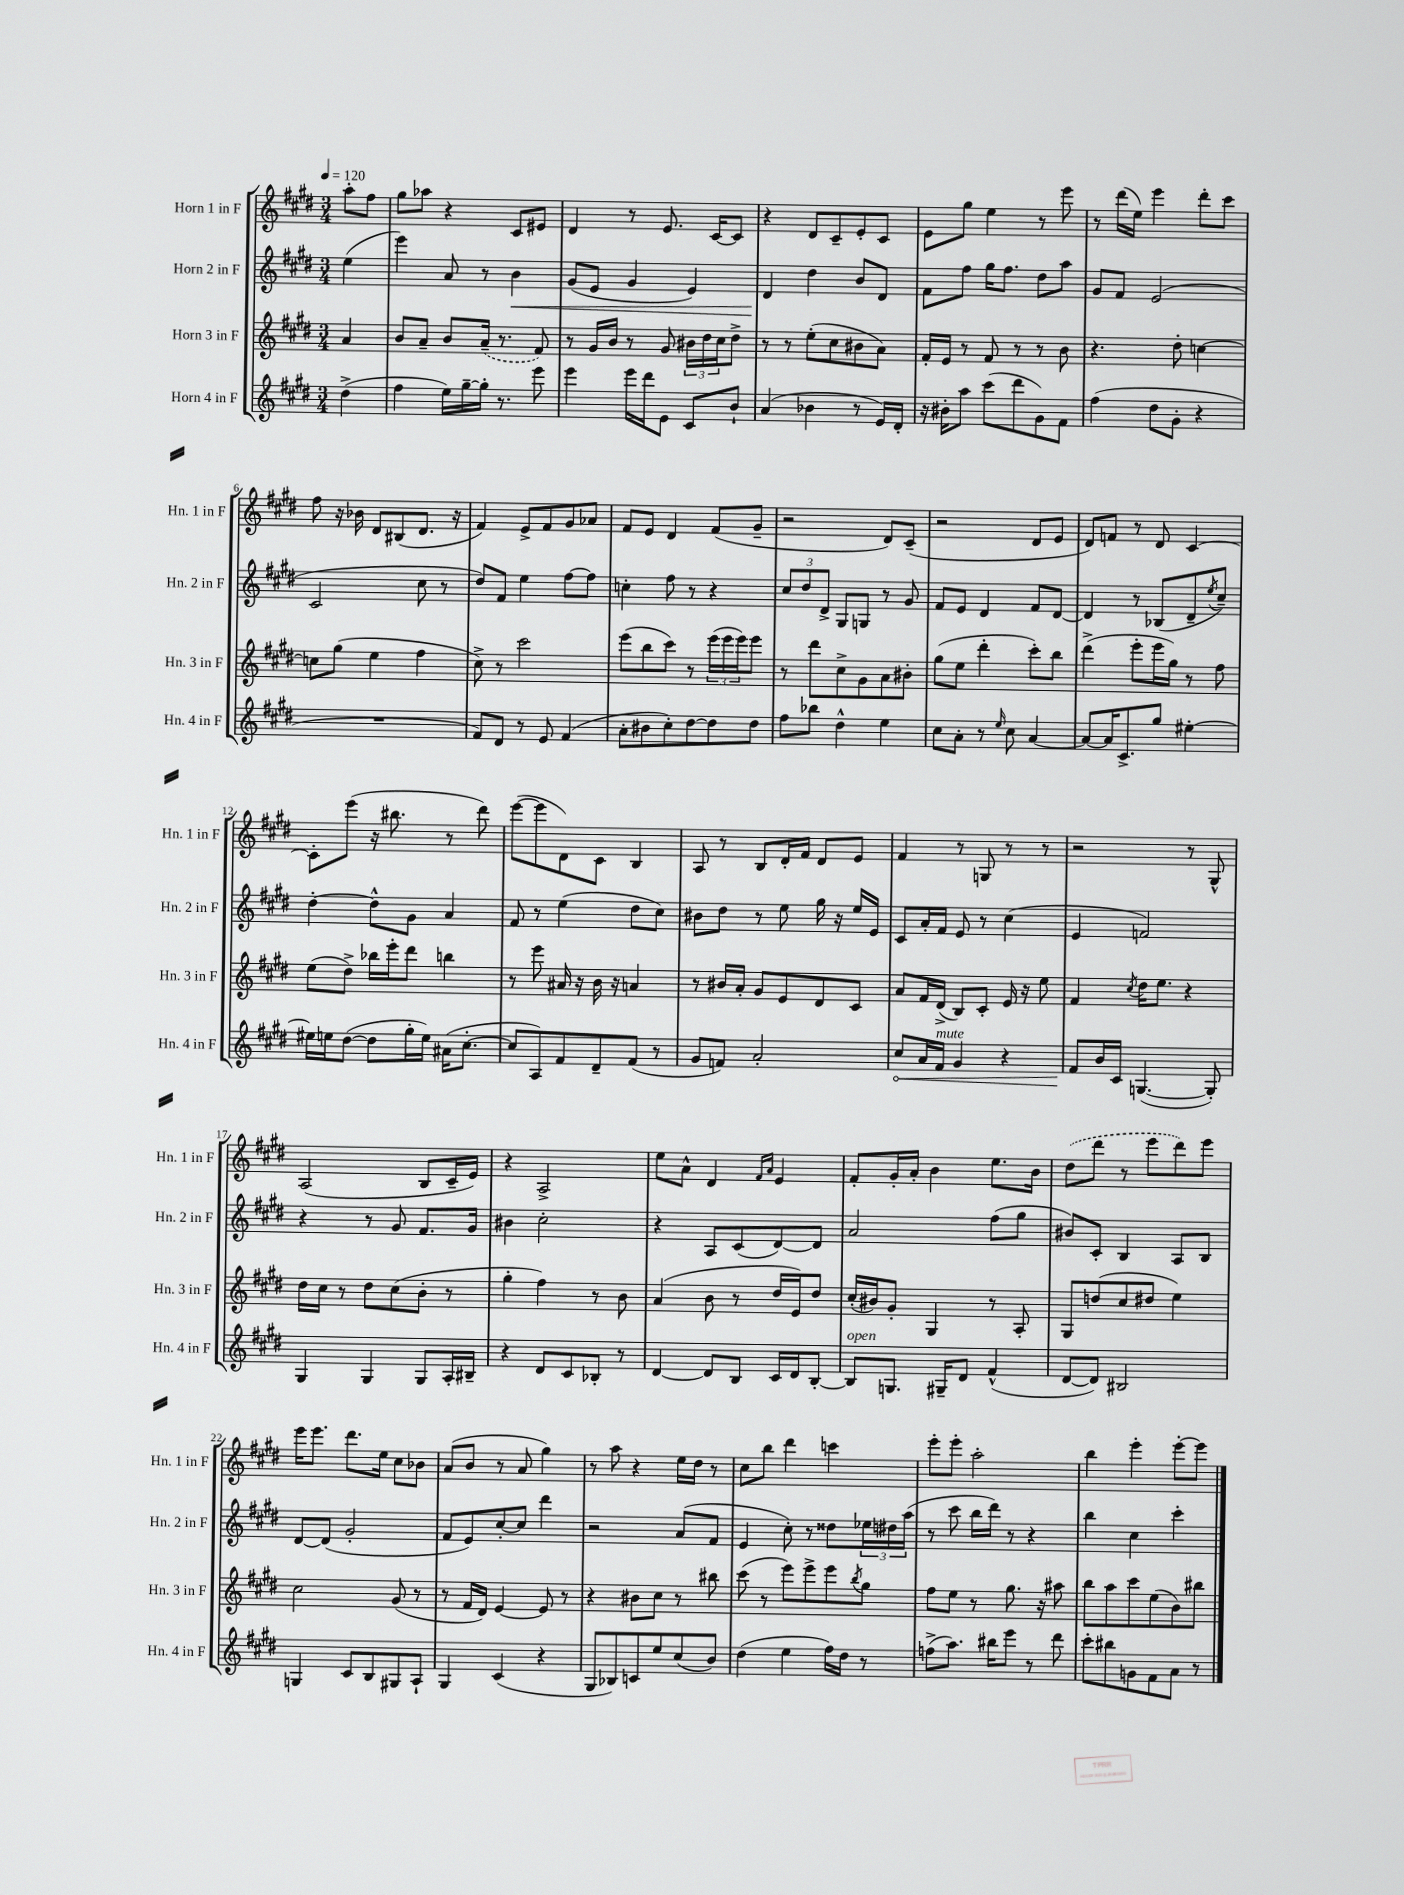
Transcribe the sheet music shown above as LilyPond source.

<<
\new StaffGroup <<
\new Staff = "s0" \with { instrumentName = "Horn 1 in F" shortInstrumentName = "Hn. 1 in F" } {
    \clef treble \key e \major \numericTimeSignature \time 3/4 \partial 4 \tempo 4 = 120
    a''8-. fis''8 |
    gis''8 aes''8 r4 cis'8 eis'8 |
    dis'4 r8 e'8. cis'16~ cis'8 |
    r4 dis'8 cis'8-- e'8-. cis'8 |
    e'8 gis''8 e''4 r8 e'''8 |
    r8 dis'''16( e''16) e'''4 dis'''8-. cis'''8 |
    fis''8 r16 bes'16 dis'8 bis8( dis'8. r16 |
    fis'4) e'8-> fis'8 gis'8 aes'8 |
    fis'8 e'8 dis'4 fis'8( gis'8-- |
    r2 dis'8) cis'8--( |
    r2 dis'8 e'8 |
    dis'8) f'8 r8 dis'8 cis'4~ |
    cis'8-. e'''8( r16 bis''8. r8 dis'''8) |
    e'''8~( e'''8 dis'8) cis'8 b4 |
    a8 r8 b8 dis'16-. fis'16 dis'8 e'8 |
    fis'4 r8 g8 r8 r8 |
    r2 r8 gis8-^ |
    a2( b8 cis'16-- e'16) |
    r4 a2-> |
    e''8 a'8-^ dis'4 \grace { fis'16 a'16 } e'4 |
    fis'8-. gis'16-. a'16-. b'4 e''8. b'16 |
    \once \slurDashed dis''8( dis'''8 r8 e'''8 dis'''8) e'''8 |
    e'''16 e'''8. dis'''8. e''16 cis''8 bes'8 |
    a'8( b'8 r8 a'8 gis''4) |
    r8 a''8 r4 e''16 dis''16 r8 |
    cis''8 b''8 dis'''4 c'''4 |
    e'''8-. e'''8-. a''2-. |
    b''4 e'''4-. e'''8~-. e'''8 \bar "|." |
}
\new Staff = "s1" \with { instrumentName = "Horn 2 in F" shortInstrumentName = "Hn. 2 in F" } {
    \clef treble \key e \major \numericTimeSignature \time 3/4 \partial 4
    e''4( |
    e'''4) a'8 r8 b'4\< |
    gis'8( e'8 gis'4 e'4) |
    dis'4\! dis''4 b'8 dis'8 |
    fis'8 fis''8 gis''16 fis''8. dis''8 a''8 |
    gis'8 fis'8 e'2( |
    cis'2 cis''8 r8 |
    dis''8) fis'8 e''4 fis''8~ fis''8 |
    c''4-. fis''8 r8 r4 |
    \tuplet 3/2 { cis''8 dis''8 dis'8-> } gis8 g8 r8 gis'8 |
    fis'8 e'8 dis'4 fis'8 dis'8~ |
    dis'4 r8 bes8( dis'8-- \acciaccatura { e''8 } cis''8--) |
    dis''4~-. dis''8-^ gis'8 a'4 |
    fis'8 r8 e''4( dis''8 cis''8) |
    bis'8 dis''8 r8 e''8 gis''16 r16 e''16 e'16 |
    cis'8 a'16-. fis'16 e'8 r8 cis''4( |
    e'4 f'2) |
    r4 r8 gis'8 fis'8. gis'16 |
    bis'4 cis''2-. |
    r4 a8 cis'8( dis'8~) dis'8 |
    a'2 fis''8( gis''8 |
    bis'8) cis'8-. b4 a8 b8 |
    dis'8~ dis'8( gis'2-. |
    fis'8 e'8) cis''8~-. cis''8 dis'''4 |
    r2 a'8( fis'8 |
    e'4 cis''8-.) r8 disis''8 \tuplet 3/2 { ees''16 dis''16 a''16( } |
    r8 cis'''8 b''16 dis'''16) r8 r4 |
    b''4 cis''4 cis'''4-. \bar "|." |
}
\new Staff = "s2" \with { instrumentName = "Horn 3 in F" shortInstrumentName = "Hn. 3 in F" } {
    \clef treble \key e \major \numericTimeSignature \time 3/4 \partial 4
    a'4 |
    b'8 a'8-- b'8 \once \slurDashed a'16--( r8. fis'8) |
    r8 gis'16 b'16 r8 gis'8 \tuplet 3/2 { bis'16 dis''16 cis''16 } dis''8-> |
    r8 r8 e''8-.( cis''8 bis'8 a'8) |
    fis'16-. e'16 r8 fis'8 r8 r8 b'8 |
    r4. dis''8-. c''4~ |
    c''8 gis''8( e''4 fis''4 |
    cis''8->) r8 cis'''2 |
    e'''8( b''8 cis'''8) r8 \tuplet 3/2 { e'''16( e'''16 e'''16) } e'''8 |
    r8 dis'''8 cis''8-> gis'8 a'8 bis'8-. |
    gis''8( e''8 dis'''4-. cis'''8-.) b''8 |
    dis'''4->( e'''8-. e'''16 gis''16) r8 fis''8 |
    e''8( dis''8->) bes''16 e'''16-. dis'''8 b''4 |
    r8 e'''8 ais'16 r16 b'16 r16 a'4 |
    r8 bis'16 a'16-. gis'8 e'8 dis'8 cis'8 |
    a'8 fis'16 dis'16->( b8) cis'8-. e'16 r16 e''8 |
    fis'4 \acciaccatura { cis''8 } dis''16 e''8. r4 |
    dis''16 cis''16 r8 dis''8 cis''8( b'8-. r8 |
    gis''4-. fis''4) r8 b'8 |
    a'4( b'8 r8 dis''16 e'16) dis''8 |
    cis''16-.( bis'16) gis'8-. gis4 r8 a8-. |
    gis8 d''8( cis''8 dis''8 e''4) |
    cis''2 gis'8( r8 |
    r8 fis'16 dis'16) e'4~ e'8 r8 |
    r4 bis'8 cis''8 r8 bis''8 |
    cis'''8( r8 e'''8) e'''8-> e'''8 \acciaccatura { b''8 } gis''8 |
    fis''8 e''8 r8 gis''8. r16 ais''8 |
    b''8 a''8 cis'''8 e''8( b'8) bis''8 \bar "|." |
}
\new Staff = "s3" \with { instrumentName = "Horn 4 in F" shortInstrumentName = "Hn. 4 in F" } {
    \clef treble \key e \major \numericTimeSignature \time 3/4 \partial 4
    dis''4->( |
    fis''4 e''16) gis''16~-- gis''16-. r8. e'''8 |
    e'''4 e'''16 dis'''16 e'8 cis'8 b'8-! |
    a'4( bes'4 r8 e'16) dis'16-. |
    r16 bis'16-. a''8 cis'''8( dis'''8 gis'8) fis'8 |
    fis''4( dis''8 gis'8-. r4 |
    R2. |
    fis'8) dis'8 r8 e'8 fis'4( |
    a'8-. bis'8 cis''8-.) dis''8~ dis''8 dis''8 |
    fis''8 bes''8 dis''4-^ e''4 |
    cis''8 a'8-. r8 \grace { e''16 } cis''8 a'4~ |
    a'8~ a'16 cis'8.-> gis''8 eis''4~-. |
    eis''16 e''16 dis''8~( dis''8 gis''16-. e''16) ais'16( cis''8.~-. |
    cis''8 a8) fis'8 dis'8-- fis'8( r8 |
    gis'8 f'8) a'2-. |
    \once \override Hairpin.circled-tip = ##t cis''8\< a'16 fis'16^\markup { \italic "mute" } gis'4 r4 |
    fis'8\! b'16 cis'16 g4.~( g8-.) |
    gis4 gis4 gis8 a16-. bis16-- |
    r4 dis'8 cis'8 bes8-. r8 |
    dis'4~ dis'8 b8 cis'16 dis'16 b8~-. |
    b8^\markup { \italic "open" } g8. gis16-- dis'8 fis'4-^( |
    dis'8~ dis'8) bis2 |
    g4 cis'8 b8 gis8 a8-! |
    gis4 cis'4( r4 |
    gis8 bes8) c'8 e''8 cis''8( b'8) |
    dis''4( e''4 fis''16) dis''16 r8 |
    f''8->( a''8.) bis''16 e'''8 r8 dis'''8 |
    cis'''8-. bis''8 g'8 fis'8 a'8 r8 \bar "|." |
}
>>
>>
